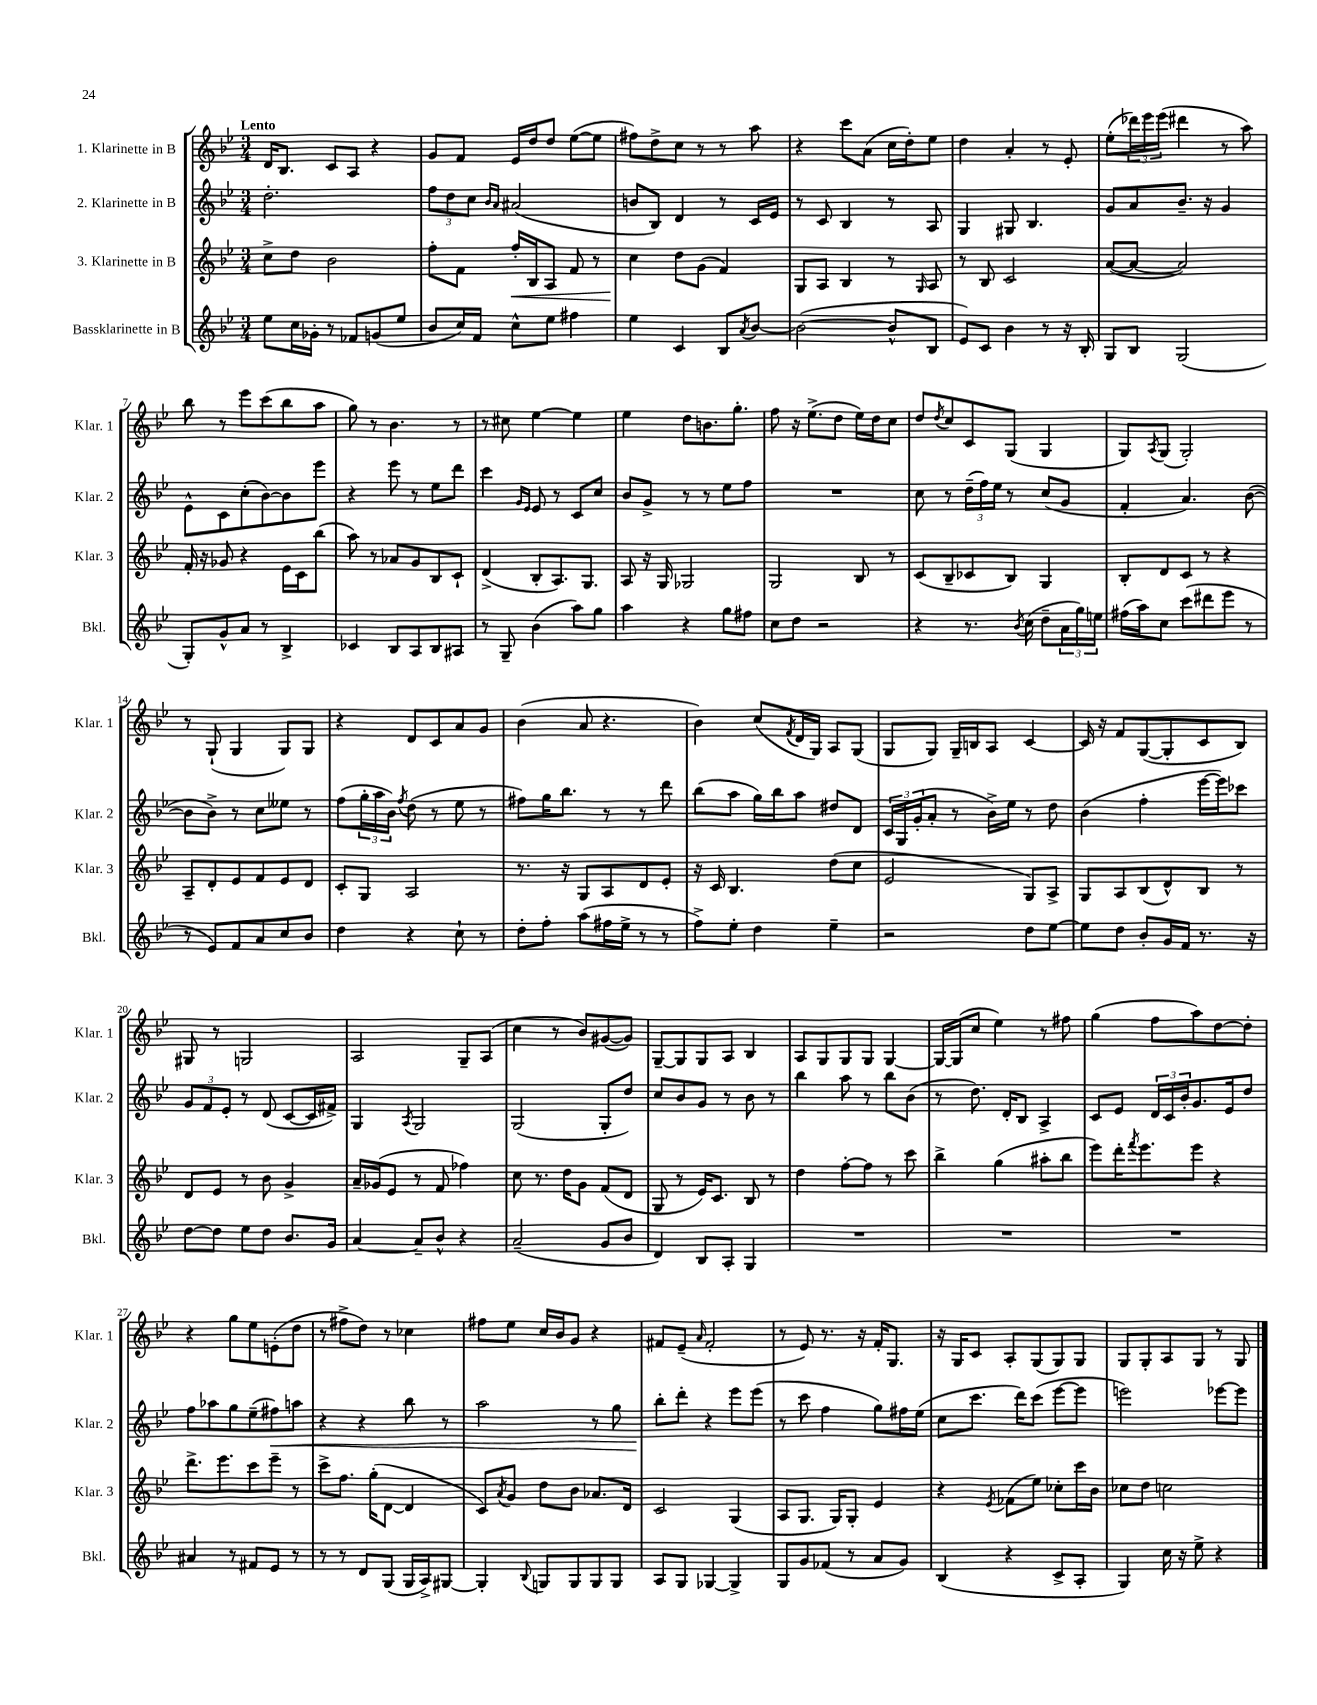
<<
\new StaffGroup <<
\new Staff = "s0" \with { instrumentName = "1. Klarinette in B" shortInstrumentName = "Klar. 1" } {
    \clef treble \key bes \major \numericTimeSignature \time 3/4 \tempo "Lento"
    d'16 bes8. c'8 a8 r4 |
    g'8 f'8 ees'16 d''16 d''8 ees''8~( ees''8 |
    fis''8) d''8-> c''8 r8 r8 a''8 |
    r4 c'''8 a'8( c''16 d''16-.) ees''8 |
    d''4 a'4-. r8 ees'8-. |
    ees''8-.( \tuplet 3/2 { des'''16) ees'''16 ees'''16( } dis'''4 r8 a''8) |
    bes''8 r8 ees'''8 c'''8( bes''8 a''8 |
    g''8) r8 bes'4. r8 |
    r8 cis''8 ees''4~ ees''4 |
    ees''4 d''8 b'8. g''8.-. |
    f''8 r16 ees''8.->( d''8 ees''16) d''16 c''8 |
    d''8 \acciaccatura { d''8 } c''8 c'8 g8( g4 |
    g8) \acciaccatura { a8 } g8( g2-.) |
    r8 g8-!( g4 g8) g8 |
    r4 d'8 c'8 a'8 g'8 |
    bes'4( a'8 r4. |
    bes'4) c''8( \acciaccatura { f'8 } d'16 g16) a8 g8( |
    g8 g8) g16-- b16 a8 c'4~ |
    c'16 r16 f'8 g8~( g8-. c'8 bes8) |
    gis8 r8 g2 |
    a2 g8-- a8( |
    c''4 r8 bes'8) gis'8~( gis'8) |
    g8~-- g8 g8 a8 bes4 |
    a8 g8 g8 g8 g4~ |
    g16~ g16( c''8 ees''4) r8 fis''8 |
    g''4( f''8 a''8) d''8~ d''8-. |
    r4 g''8 ees''8 e'8-.( d''8 |
    r8 fis''8-> d''8) r8 ces''4 |
    fis''8 ees''8 c''16 bes'16 g'8 r4 |
    fis'8 ees'8--( \grace { a'16 } fis'2-. |
    r8 ees'8) r8. r16 f'16-. g8. |
    r16 g16 c'8 a8-. g8( g8) g8 |
    g8 g8-. a8 g8 r8 g8 \bar "|." |
}
\new Staff = "s1" \with { instrumentName = "2. Klarinette in B" shortInstrumentName = "Klar. 2" } {
    \clef treble \key bes \major \numericTimeSignature \time 3/4
    d''2.-. |
    \tuplet 3/2 { f''8 d''8 c''8 } \grace { bes'16 a'16 } ais'2( |
    b'8 bes8) d'4 r8 c'16 ees'16 |
    r8 c'8 bes4 r8 a8 |
    g4 gis8 bes4. |
    g'8 a'8 bes'8.-- r16 g'4 |
    ees'8-^ c'8 c''8-.( bes'8~) bes'8 ees'''8 |
    r4 ees'''8 r8 ees''8 d'''8 |
    c'''4 \grace { g'16 ees'16 } ees'8 r8 c'8 c''8 |
    bes'8 g'8-> r8 r8 ees''8 f''8 |
    R2. |
    c''8 r8 \tuplet 3/2 { d''16--( f''16) ees''16 } r8 c''8( g'8 |
    f'4-. a'4.) bes'8~( |
    bes'8 bes'8->) r8 c''8 eeses''8 r8 |
    f''8( \tuplet 3/2 { g''16-. a''16 bes'16) } \acciaccatura { f''8 } d''8( r8 ees''8 r8 |
    fis''8) g''16 bes''8. r8 r8 d'''8 |
    bes''8( a''8 g''16) bes''16 a''8 dis''8 d'8 |
    \tuplet 3/2 { c'16 g16 g'16-.( } a'8-. r8 bes'16->) ees''16 r8 d''8 |
    bes'4( f''4-. ees'''16~ ees'''16) ces'''8 |
    \tuplet 3/2 { g'8 f'8 ees'8-. } r8 d'8( c'8~ c'16 fis'16->) |
    g4 \acciaccatura { a8 } g2 |
    g2( g8-. d''8) |
    c''8 bes'8 g'8 r8 bes'8 r8 |
    bes''4 a''8 r8 bes''8 bes'8( |
    r8 d''8.) d'16-. bes8 a4-> |
    c'8 ees'8 \tuplet 3/2 { d'16 c'16 bes'16-. } g'8. ees'16 d''8 |
    f''8 aes''8 g''8 ees''8--( fis''8\<) a''8 |
    r4 r4 bes''8 r8 |
    a''2 r8 g''8 |
    bes''8-.\! d'''8-. r4 ees'''8 ees'''8( |
    r8 c'''8 f''4 g''8) fis''16 ees''16( |
    c''8 c'''8. d'''16) c'''8( ees'''8~ ees'''8 |
    e'''2) ees'''8~ ees'''8 \bar "|." |
}
\new Staff = "s2" \with { instrumentName = "3. Klarinette in B" shortInstrumentName = "Klar. 3" } {
    \clef treble \key bes \major \numericTimeSignature \time 3/4
    c''8-> d''8 bes'2 |
    f''8-. f'8 f''16-.\< bes16 a8 f'8 r8 |
    c''4\! d''8 g'8( f'4) |
    g8 a8 bes4 r8 \grace { g16 } a8 |
    r8 bes8 c'2 |
    a'8~( a'8~ a'2) |
    f'16-. r16 ges'8 r4 ees'16 c'16 bes''8( |
    a''8) r8 aes'8 g'8 bes8 c'8-! |
    d'4->( bes8-. a8.) g8. |
    a8 r16 g16 ges2 |
    g2 bes8 r8 |
    c'8( bes8-- ces'8 bes8) g4 |
    bes8-. d'8 c'8 r8 r4 |
    a8-- d'8-. ees'8 f'8 ees'8 d'8 |
    c'8-. g8 a2 |
    r8. r16 g8 a8 d'8 ees'8-. |
    r16 c'16 bes4. d''8( c''8 |
    ees'2 g8) a8-> |
    g8 a8 bes8( d'8-^) bes8 r8 |
    d'8 ees'8 r8 bes'8 g'4-> |
    a'16-- ges'16( ees'8 r8 f'8 fes''4) |
    c''8 r8. d''16 g'8 f'8( d'8 |
    g8 r8 ees'16) c'8. bes8 r8 |
    d''4 f''8~-. f''8 r8 c'''8 |
    bes''4-> g''4( ais''8-. bes''8 |
    ees'''8) d'''16-. \acciaccatura { f'''8 } ees'''8. ees'''8 r4 |
    d'''8.-> ees'''8. c'''8 ees'''8-- r8 |
    c'''8-> f''8. g''16-.( d'8~ d'4 |
    c'8) \acciaccatura { a'8 } g'8 d''8 bes'8 aes'8. d'16 |
    c'2 g4( |
    a8 g8. g16) g8-. ees'4 |
    r4 \acciaccatura { ees'8 } fes'8( ees''8) ces''8-. c'''16 bes'16 |
    ces''8 d''8 c''2 \bar "|." |
}
\new Staff = "s3" \with { instrumentName = "Bassklarinette in B" shortInstrumentName = "Bkl." } {
    \clef treble \key bes \major \numericTimeSignature \time 3/4
    ees''8 c''16 ges'16-. r8 fes'8 g'8( ees''8 |
    bes'8 c''16) f'16 c''8-^ ees''8 fis''4 |
    ees''4 c'4 bes8 \acciaccatura { a'8 } bes'8~ |
    bes'2~( bes'8-^ bes8 |
    ees'8) c'8 bes'4 r8 r16 bes16-. |
    g8 bes8 g2( |
    g8-.) g'8-^ a'8 r8 bes4-> |
    ces'4 bes8 a8 bes8 ais8 |
    r8 g8-- bes'4( a''8) g''8 |
    a''4 r4 g''8 fis''8 |
    c''8 d''8 r2 |
    r4 r8. \acciaccatura { bes'8 } c''16( d''8-- \tuplet 3/2 { a'16 g''16) e''16 } |
    fis''16( a''16) c''8 c'''8( dis'''8 ees'''8 r8 |
    r8 ees'8) f'8 a'8 c''8 bes'8 |
    d''4 r4 c''8-! r8 |
    d''8-. f''8-. a''8( fis''16 ees''16-> r8 r8 |
    f''8->) ees''8-. d''4 ees''4-- |
    r2 d''8 ees''8~ |
    ees''8 d''8 bes'8-. g'16 f'16 r8. r16 |
    d''8~ d''8 ees''8 d''8 bes'8. g'16 |
    a'4~ a'8-- bes'8-^ r4 |
    a'2--( g'8 bes'8 |
    d'4) bes8 a8-. g4 |
    R2. |
    R2. |
    R2. |
    ais'4 r8 fis'8 ees'8 r8 |
    r8 r8 d'8 g8( g16 a16->) gis8~ |
    gis4-. \appoggiatura { bes8 } g8 g8 g8 g8 |
    a8 g8 ges4~ ges4-> |
    g8 g'8 fes'8( r8 a'8 g'8) |
    bes4( r4 c'8-> a8-. |
    g4) c''16 r16 ees''8-> r4 \bar "|." |
}
>>
>>
